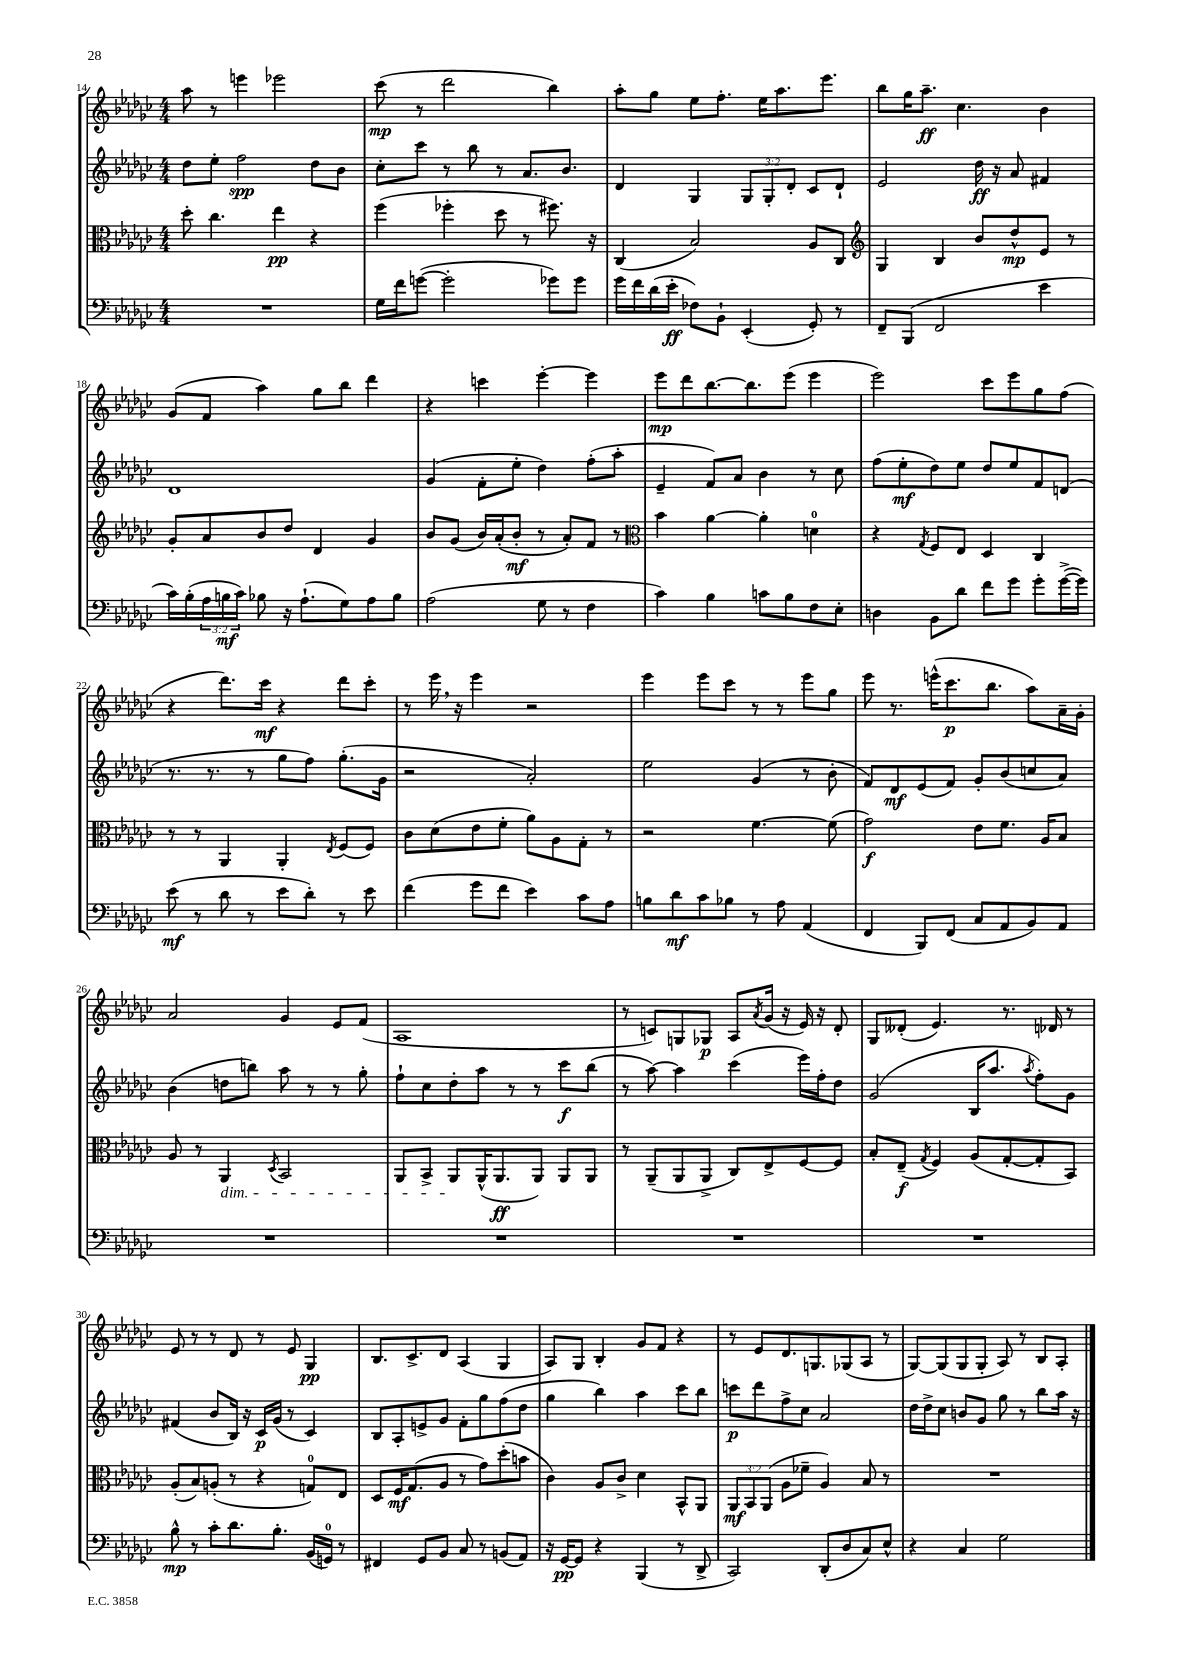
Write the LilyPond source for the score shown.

<<
\new StaffGroup <<
\new Staff = "s0" {
    \clef treble \key ges \major \numericTimeSignature \time 4/4
    aes''8 r8 e'''4 ees'''2 |
    ces'''8\mp( r8 des'''2 bes''4) |
    aes''8-. ges''8 ees''8 f''8.-. ees''16 aes''8. ees'''8. |
    bes''8 ges''16 aes''8.--\ff ces''4. bes'4 |
    ges'8( f'8 aes''4) ges''8 bes''8 des'''4 |
    r4 c'''4 ees'''4~-. ees'''4 |
    ees'''8\mp des'''8 bes''8.~ bes''8. ees'''8( ees'''4 |
    ees'''2) ces'''8 ees'''8 ges''8 f''8( |
    r4 des'''8.) ces'''16\mf r4 des'''8 ces'''8-. |
    r8 ees'''16 \breathe r16 ees'''4 r2 |
    ees'''4 ees'''8 ces'''8 r8 r8 ees'''8 ges''8 |
    ees'''8 r8. e'''16-^( ces'''8.\p bes''8. aes''8) aes'16-- ges'16-. |
    aes'2 ges'4 ees'8 f'8( |
    aes1 |
    r8 c'8) g8 ges8\p aes8 \acciaccatura { aes'8 } ges'16( r16 ees'16) r16 des'8-. |
    ges8 deses'8-.( ees'4.) r8. des'16 r8 |
    ees'8 r8 r8 des'8 r8 ees'8 ges4\pp |
    bes8. ces'8.-> des'8 aes4( ges4 |
    aes8) ges8 bes4-. ges'8 f'8 r4 |
    r8 ees'8 des'8. g8. ges8( aes8 r8 |
    ges8~) ges8( ges8 ges8-. aes8) r8 bes8 aes8-. \bar "|." |
}
\new Staff = "s1" {
    \clef treble \key ges \major \numericTimeSignature \time 4/4 \override Staff.TupletNumber.text = #tuplet-number::calc-fraction-text
    des''8 ees''8-. f''2\spp des''8 bes'8 |
    ces''8-. ces'''8 r8 bes''8 r8 aes'8. bes'8. |
    des'4 ges4 \tuplet 3/2 { ges8 ges8-. des'8-. } ces'8 des'8-! |
    ees'2 des''16\ff r16 aes'8 fis'4 |
    des'1 |
    ges'4( f'8-. ees''8-. des''4) f''8-.( aes''8-. |
    ees'4-- f'8) aes'8 bes'4 r8 ces''8 |
    f''8( ees''8-.\mf des''8) ees''8 des''8 ees''8 f'8 d'8( |
    r8. r8. r8 ges''8 f''8) ges''8.-.( ges'16 |
    r2 aes'2-.) |
    ees''2 ges'4( r8 bes'8-. |
    f'8) des'8\mf ees'8( f'8) ges'8-. bes'8( c''8 aes'8) |
    bes'4( d''8 b''8) aes''8 r8 r8 ges''8-. |
    f''8-! ces''8 des''8-. aes''8 r8 r8 ces'''8\f bes''8( |
    r8 aes''8~) aes''4 ces'''4( ees'''16) f''16-. des''8 |
    ges'2( bes16 aes''8. \acciaccatura { aes''8 } f''8-.) ges'8 |
    fis'4( bes'8 bes16) r16 ces'16\p ges'16( r8 ces'4) |
    bes8 aes8-. e'8-> ges'8 f'8-. ges''8 f''8( des''8 |
    ges''4 bes''4) aes''4 ces'''8 bes''8 |
    c'''8\p des'''8 f''8-> ces''8 aes'2 |
    des''16 des''16-> ces''8 b'8 ges'8 ges''8 r8 bes''8 aes''16 r16 \bar "|." |
}
\new Staff = "s2" {
    \clef alto \key ges \major \numericTimeSignature \time 4/4 \override Staff.TupletNumber.text = #tuplet-number::calc-fraction-text
    des''8-. ces''4. ees''4\pp r4 |
    f''4( fes''4-. des''8 r8 fis''8.) r16 |
    ces4( bes2) aes8 ces8 |
    \clef treble ges4 bes4 bes'8 des''8-^\mp ees'8 r8 |
    ges'8-. aes'8 bes'8 des''8 des'4 ges'4 |
    bes'8 ges'8( bes'16) aes'16-.( bes'8-.\mf r8 aes'8-.) f'8 r8 |
    \clef alto bes'4 aes'4~ aes'4-. d'4-0 |
    r4 \acciaccatura { ges8 } f8 ees8 des4 ces4 |
    r8 r8 aes,4 aes,4-. \acciaccatura { ees8 } f8( f8) |
    ces'8 des'8( ees'8 f'8-. aes'8) aes8 ges8-. r8 |
    r2 f'4.~ f'8( |
    ges'2\f) ees'8 f'8. aes16 bes8 |
    aes8 r8 aes,4\dim \acciaccatura { des8 } bes,2 |
    aes,8 bes,8-> aes,8\! aes,16-^( aes,8.\ff aes,8) aes,8 aes,8 |
    r8 aes,8--( aes,8 aes,8-> ces8) ees8-> f8~ f8 |
    bes8-. ees8--\f( \acciaccatura { ges8 } f4) aes8( ges8~-. ges8-. bes,8) |
    aes8-.( bes8) a8-.( r8 r4 g8-0) ees8 |
    des8 f16\mf ges8.( aes8 r8 ges'8) des''8-.( b'8 |
    ces'4) aes8 ces'8-> des'4 bes,8-^ aes,8 |
    \tuplet 3/2 { aes,8\mf bes,8 aes,8( } aes8 fes'8-- aes4) bes8 r8 |
    R1 \bar "|." |
}
\new Staff = "s3" {
    \clef bass \key ges \major \numericTimeSignature \time 4/4 \override Staff.TupletNumber.text = #tuplet-number::calc-fraction-text
    R1 |
    ges16 f'16 g'8~( g'2-. ges'8) ges'8 |
    ges'16 f'16 des'16( ees'16-.\ff fes8) bes,8-! ees,4-.( ges,8-.) r8 |
    f,8-- bes,,8( f,2 ees'4 |
    ces'16) bes16-.( \tuplet 3/2 { aes16 b16\mf ces'16) } bes8 r16 aes8.-!( ges8) aes8 bes8 |
    aes2( ges8 r8 f4 |
    ces'4) bes4 c'8 bes8 f8 ees8-. |
    d4 bes,8 des'8 f'8 ges'8 ges'8-. ges'16~->( ges'16) |
    ees'8\mf( r8 des'8 r8 ees'8 des'8-.) r8 ees'8 |
    f'4( ges'8 f'8 ees'4) ces'8 aes8 |
    b8 des'8\mf ces'8 bes8 r8 aes8 aes,4( |
    f,4 bes,,8) f,8( ces8 aes,8 bes,8) aes,8 |
    R1 |
    R1 |
    R1 |
    R1 |
    bes8-^\mp r8 ces'8-. des'8. bes8.-. bes,16( g,16-0) r8 |
    fis,4 ges,8 bes,8 ces8 r8 b,8( aes,8) |
    r16 ges,16~\pp ges,8 r4 bes,,4( r8 des,8-> |
    ces,2) des,8-.( des8 ces8) ees8-^ |
    r4 ces4 ges2 \bar "|." |
}
>>
>>
\layout { \context { \Score currentBarNumber = #14 } }
